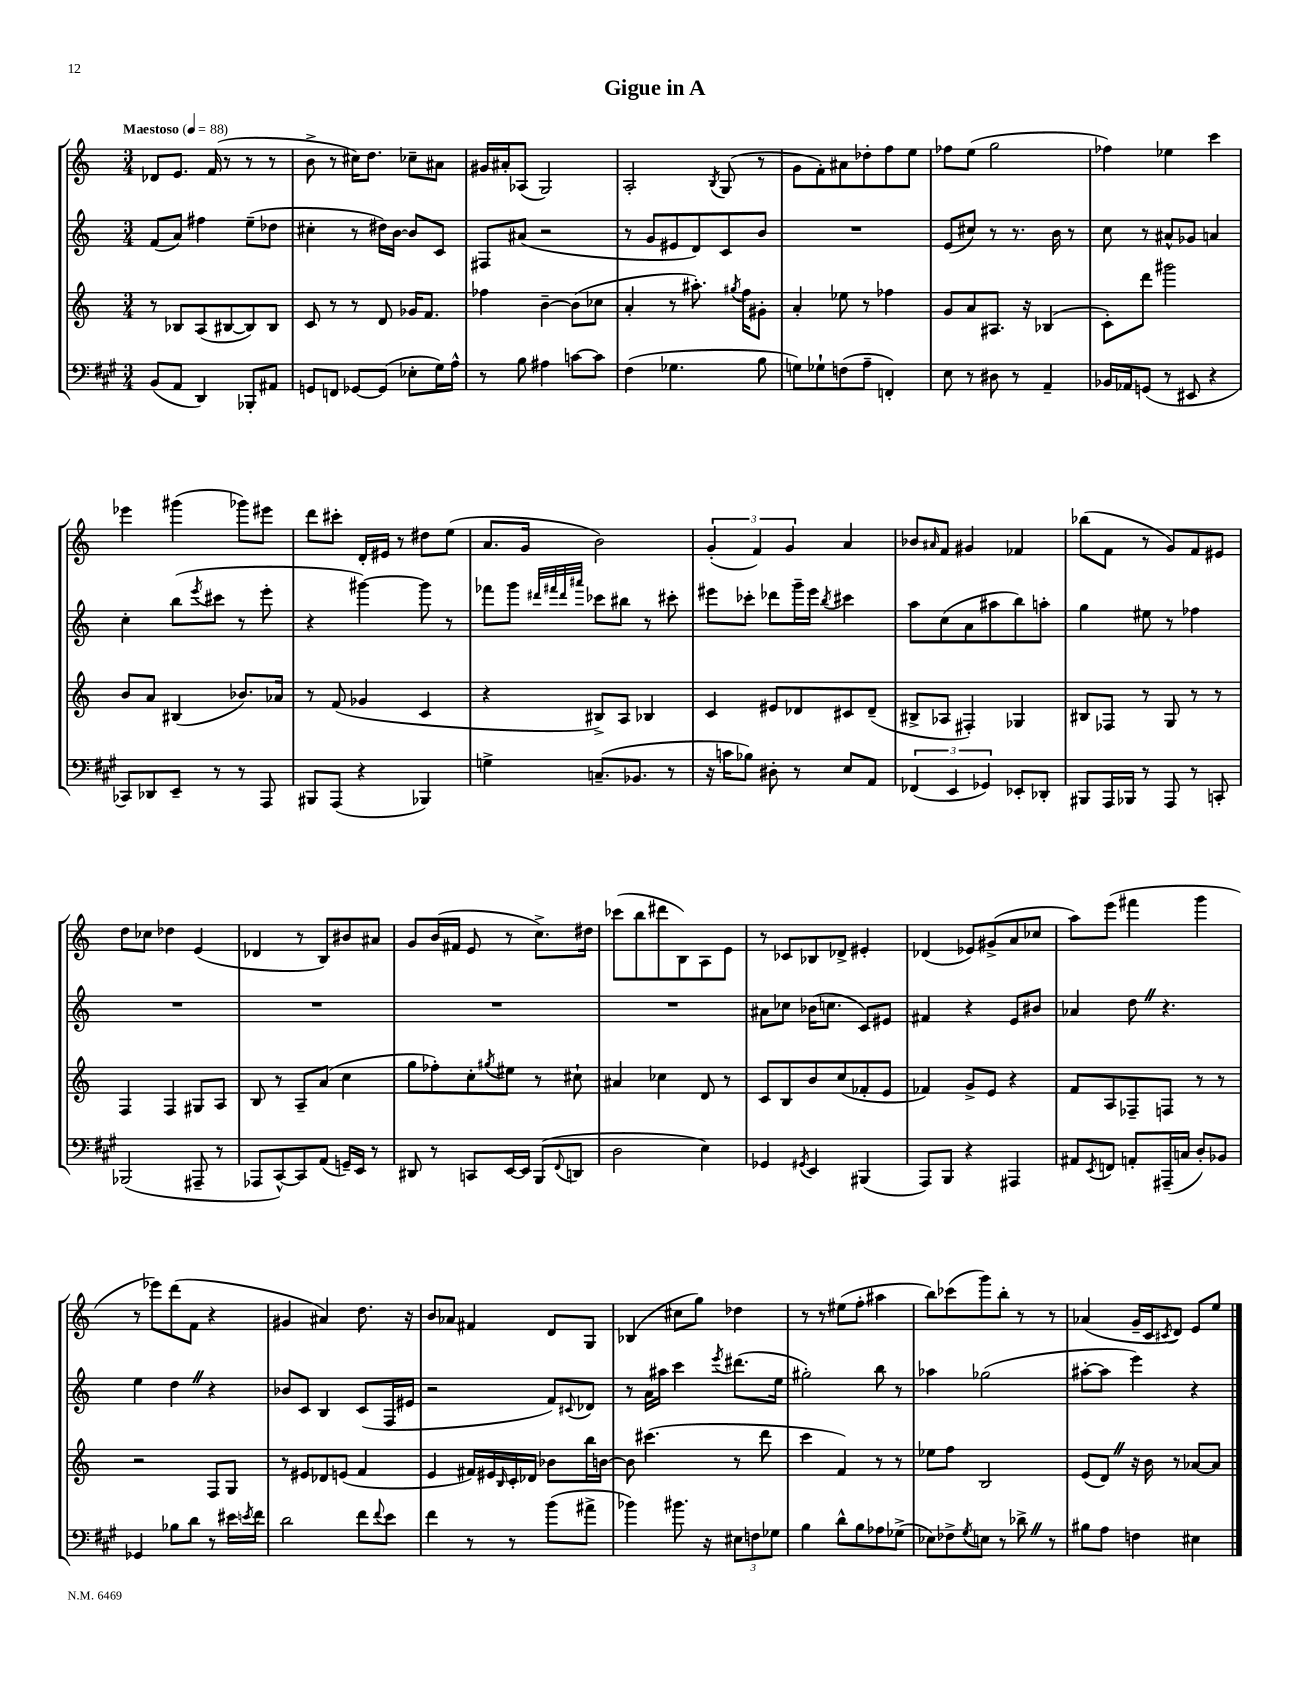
\header { title = "Gigue in A" }
<<
\new StaffGroup <<
\new Staff = "s0" {
    \clef treble \key c \major \numericTimeSignature \time 3/4 \tempo "Maestoso" 4 = 88
    des'8 e'8. f'16( r8 r8 r8 |
    b'8-> r8 cis''16) d''8. ces''8-- ais'8 |
    gis'16 ais'16-. aes8( g2) |
    a2-. \acciaccatura { b8 } g8( r8 |
    g'8 f'8-.) ais'8 des''8-. f''8 e''8 |
    fes''8 e''8( g''2 |
    fes''4) ees''4 c'''4 |
    ees'''4 gis'''4( ges'''8) eis'''8 |
    d'''8 cis'''8-. d'16-. eis'16 r8 dis''8 e''8( |
    a'8. g'16 b'2) |
    \tuplet 3/2 { g'4-.( f'4) g'4 } a'4 |
    bes'8 \grace { ais'16 } f'8 gis'4 fes'4 |
    bes''8( f'8 r8 g'8) f'8 eis'8 |
    d''8 ces''8 des''4 e'4( |
    des'4 r8 b8) bis'8 ais'8 |
    g'8 b'16( fis'16 e'8 r8 c''8.->) dis''16 |
    ces'''8( b''8 dis'''8 b8) a8 e'8 |
    r8 ces'8 bes8 des'8-> eis'4-. |
    des'4( ees'8) gis'8->( a'8 ces''8 |
    a''8) e'''8( fis'''4 g'''4 |
    r8 ees'''8) d'''8( f'8 r4 |
    gis'4 ais'4) d''8. r16 |
    b'8 aes'8 fis'4 d'8 g8 |
    bes4( cis''8 g''8) des''4 |
    r8 r8 eis''8( f''8-. ais''4 |
    b''8) ces'''8( g'''8) b''8-. r8 r8 |
    aes'4( g'16-- c'16 \acciaccatura { cis'8 } d'8) e'8 e''8 \bar "|." |
}
\new Staff = "s1" {
    \clef treble \key c \major \numericTimeSignature \time 3/4
    f'8( a'8) fis''4 e''8--( des''8 |
    cis''4-. r8 dis''16) b'16~ b'8 c'8 |
    fis8 ais'8( r2 |
    r8 g'8 eis'8 d'8) c'8 b'8 |
    R2. |
    e'8( cis''8) r8 r8. b'16 r8 |
    c''8 r8 ais'8-^ ges'8 a'4 |
    c''4-. b''8( \acciaccatura { e'''8 } cis'''8 r8 e'''8-. |
    r4 gis'''4~) gis'''8 r8 |
    fes'''8 g'''8 \grace { dis'''32 fis'''32 dis'''32 ais'''32 } ces'''8 bis''8 r8 cis'''8-. |
    eis'''8 ces'''8-. des'''8 g'''16-- eis'''16 \acciaccatura { b''8 } cis'''4 |
    a''8 c''8( a'8 ais''8 b''8) a''8-. |
    g''4 eis''8 r8 fes''4 |
    R2. |
    R2. |
    R2. |
    R2. |
    ais'8 ces''8 bes'16( c''8. c'8) eis'8 |
    fis'4 r4 e'8 bis'8 |
    aes'4 d''8 \once \override BreathingSign.text = \markup { \musicglyph "scripts.caesura.straight" } \breathe r4. |
    e''4 d''4 \once \override BreathingSign.text = \markup { \musicglyph "scripts.caesura.straight" } \breathe r4 |
    bes'8 c'8 b4 c'8( f16 eis'16 |
    r2 f'8) \appoggiatura { cis'8 } des'8 |
    r8 a'16 ais''16 c'''4 \acciaccatura { e'''8 } dis'''8.( e''16 |
    gis''2-.) b''8 r8 |
    aes''4 ges''2( |
    ais''8~-. ais''8 e'''4) r4 \bar "|." |
}
\new Staff = "s2" {
    \clef treble \key c \major \numericTimeSignature \time 3/4
    r8 bes8 a8( bis8~ bis8) bis8 |
    c'8 r8 r8 d'8 ges'16 f'8. |
    fes''4 b'4~-- b'8( ces''8 |
    a'4-. r8 ais''8.-.) \acciaccatura { gis''8 } f''16 gis'8-. |
    a'4-. ees''8 r8 fes''4 |
    g'8 a'8 ais8. r16 bes4( |
    c'8-.) d'''8 gis'''2 |
    b'8 a'8 bis4( bes'8.) aes'16 |
    r8 f'8( ges'4 c'4 |
    r4 bis8->) a8 bes4 |
    c'4 eis'8 des'8 cis'8 des'8--( |
    bis8-> aes8 fis4-.) ges4 |
    bis8 fes8 r8 g8 r8 r8 |
    f4 f4 gis8 a8 |
    b8 r8 a8-- a'8( c''4 |
    g''8 fes''8-.) c''8-. \acciaccatura { gis''8 } eis''8 r8 cis''8-! |
    ais'4 ces''4 d'8 r8 |
    c'8 b8 b'8 c''8( fes'8-. e'8 |
    fes'4) g'8-> e'8 r4 |
    f'8 a8 fes8-- f8 r8 r8 |
    r2 f8 g8 |
    r8 eis'8 des'8 e'8( f'4 |
    e'4 fis'16) eis'16 \grace { b16 } c'16-. des'16 bes'8 b''16 b'16~ |
    b'8 cis'''4.( r8 d'''8 |
    c'''4 f'4) r8 r8 |
    ees''8 f''8 b2 |
    e'8( d'8) \once \override BreathingSign.text = \markup { \musicglyph "scripts.caesura.straight" } \breathe r16 b'16 r8 aes'8~ aes'8 \bar "|." |
}
\new Staff = "s3" {
    \clef bass \key a \major \numericTimeSignature \time 3/4
    b,8( a,8 d,4) bes,,8-. ais,8 |
    g,8 f,8 ges,8~ ges,8( ees8-. gis16) a16-^ |
    r8 b8 ais4 c'8~ c'8 |
    fis4( ges4. b8 |
    g8) ges8-! f8( a8-- f,4-.) |
    e8 r8 dis8 r8 a,4-- |
    bes,16 aes,16 g,8( r8 eis,8 r4 |
    ces,8) des,8 e,8-- r8 r8 a,,8 |
    bis,,8 a,,8( r4 bes,,4) |
    g4-> c8.--( bes,8. r8 |
    r16 c'16 bes8) dis8-. r8 e8 a,8 |
    \tuplet 3/2 { fes,4( e,4 ges,4) } ees,8-. des,8-. |
    bis,,8 a,,16 bes,,16 r8 a,,8 r8 c,8-. |
    bes,,2( ais,,8-- r8 |
    aes,,8 cis,8~-^) cis,8 a,8( g,16--) e,16 r8 |
    dis,8 r8 c,8 e,16~ e,16 b,,8( \appoggiatura { fis,8 } d,8 |
    d2 e4) |
    ges,4 \acciaccatura { gis,8 } e,4 bis,,4( |
    a,,8) b,,8 r4 ais,,4 |
    ais,8 \acciaccatura { e,8 } f,8 a,8-. ais,,16--( c16 d8-.) bes,8 |
    ges,4 bes8 d'8 r8 eis'16 \acciaccatura { e'8 } fis'16 |
    d'2 fis'8 \appoggiatura { fis'8 } e'8 |
    fis'4 r8 r8 b'8( ais'8-> |
    bes'4) bis'8. r16 \tuplet 3/2 { eis8 f8 ges8 } |
    b4 d'8-^ b8 aes8 ges8->( |
    ees8) fes8-> \acciaccatura { gis8 } e8 r8 des'8-> \once \override BreathingSign.text = \markup { \musicglyph "scripts.caesura.straight" } \breathe r8 |
    bis8 a8 f4 eis4 \bar "|." |
}
>>
>>
\layout { \context { \Score \remove "Bar_number_engraver" } }
